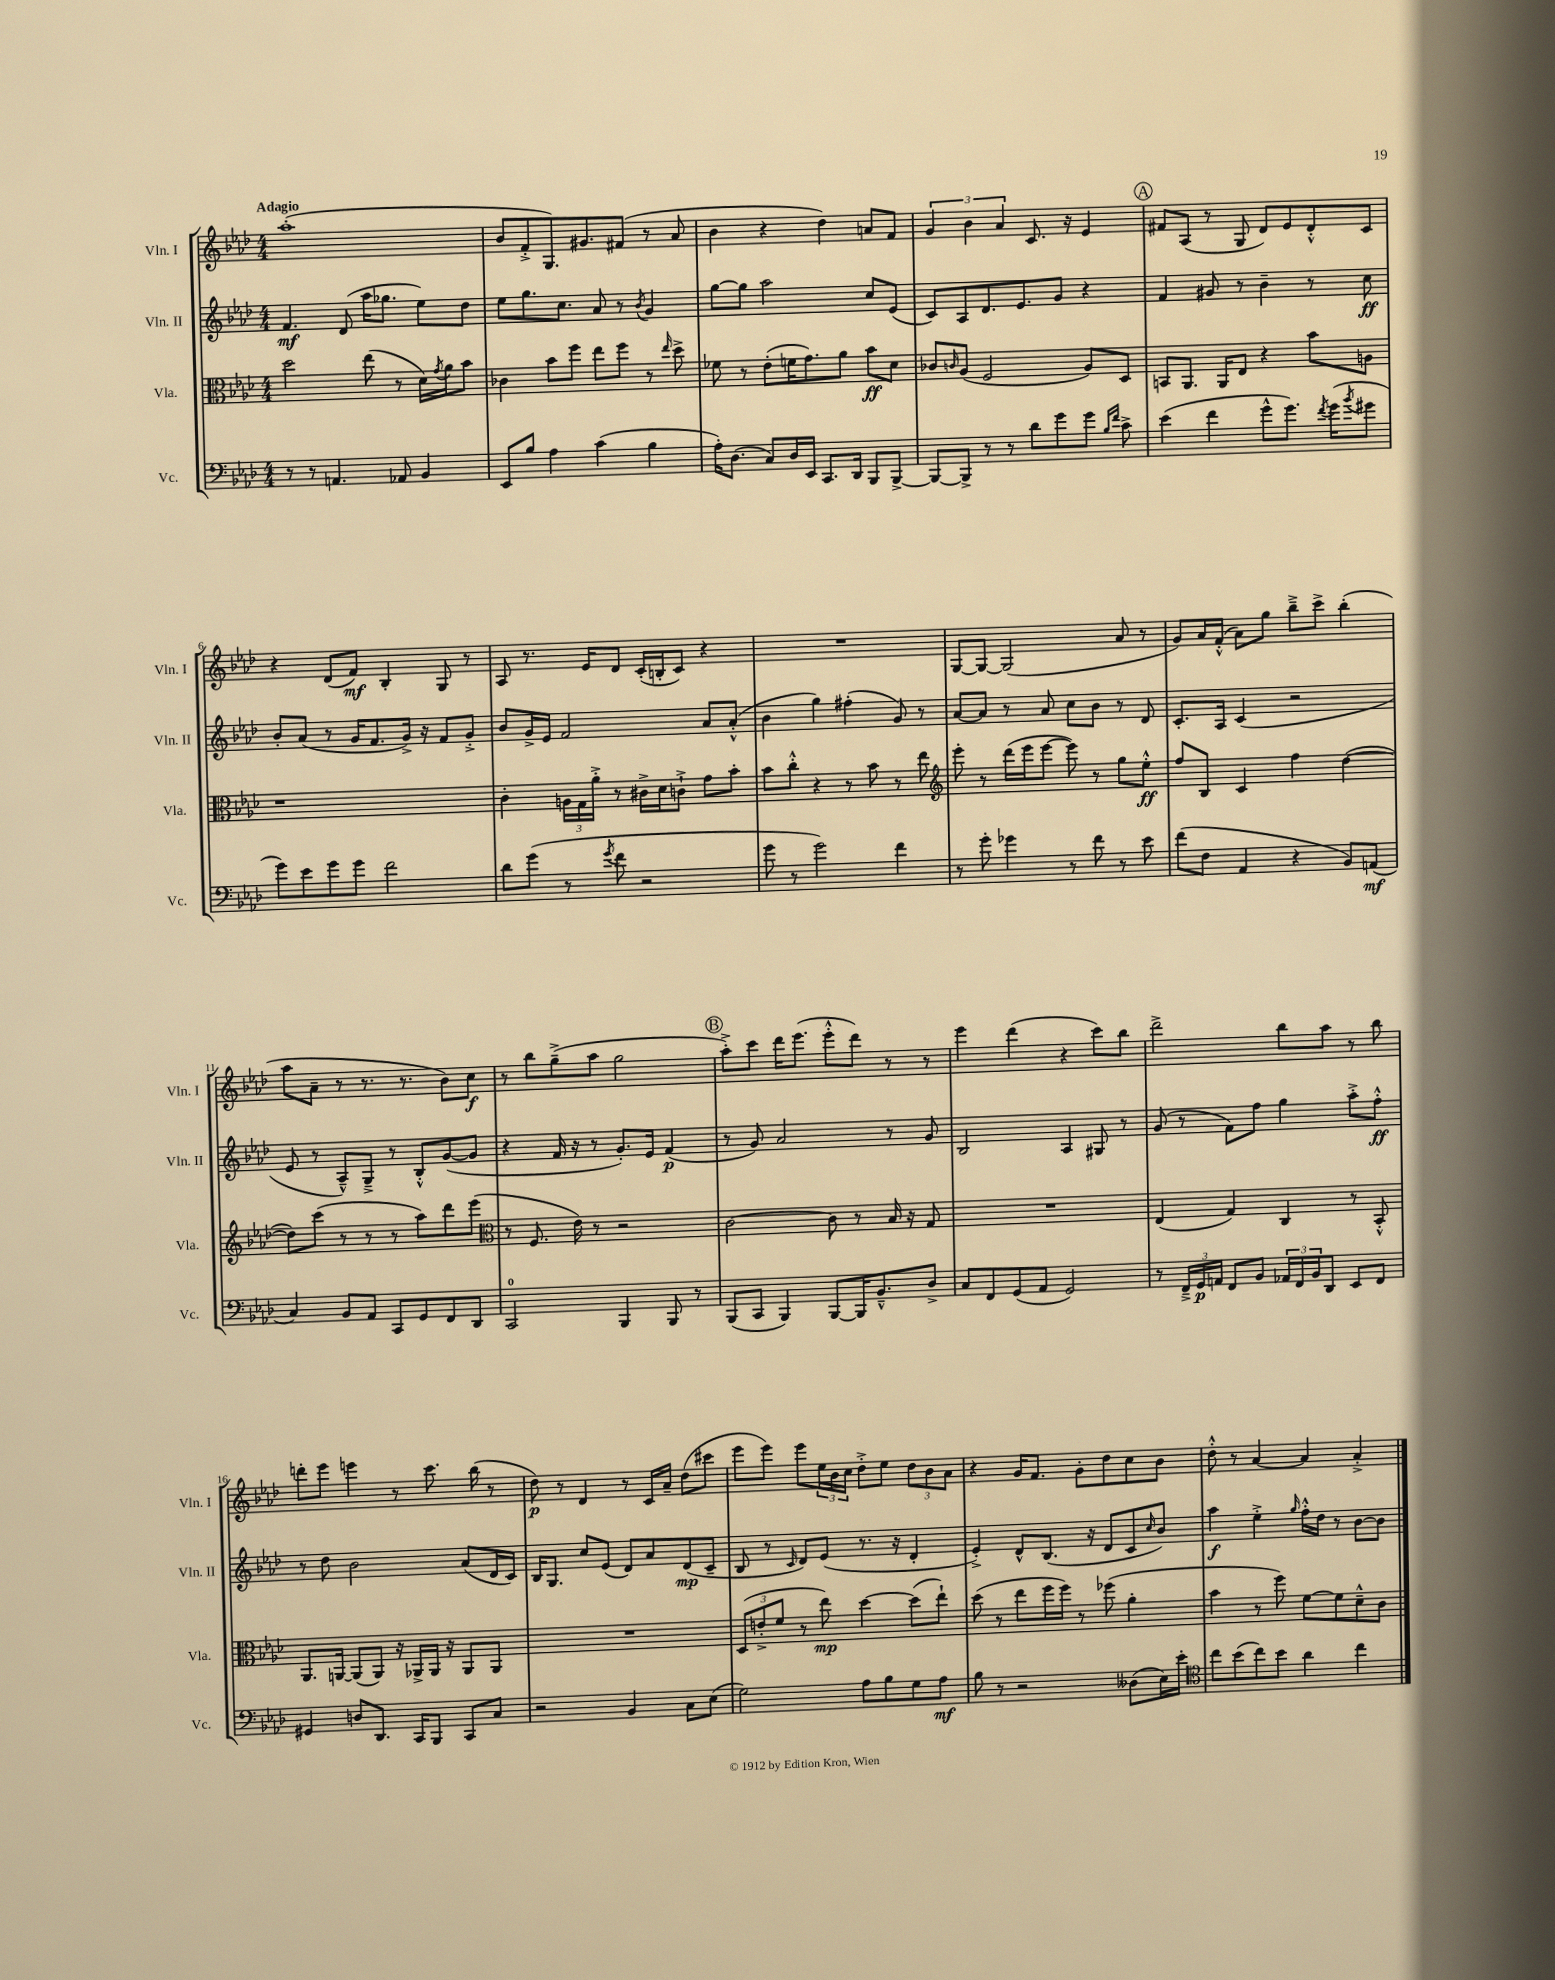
<<
\new StaffGroup <<
\new Staff = "s0" \with { instrumentName = "Vln. I" shortInstrumentName = "Vln. I" } {
    \clef treble \key aes \major \numericTimeSignature \time 4/4 \tempo "Adagio"
    aes''1-.( |
    bes'8 f'8-.-> g8.) gis'8. fis'8( r8 aes'8 |
    bes'4 r4 des''4) a'8 f'8 |
    \tuplet 3/2 { g'4 bes'4 aes'4 } c'8. r16 ees'4 |
    \mark \markup { \circle "A" } fis'8 aes8( r8 g8 des'8) ees'8 des'8-.-^ c'8 |
    r4 des'8( f'8\mf) bes4-. g8 r8 |
    aes8 r8. ees'16 des'8 c'16-.( b16-. c'8) r4 |
    R1 |
    g8~ g8~ g2( aes'8 r8 |
    g'8) aes'16 f'16-.-^( aes'8) g''8 bes''8---> c'''8-> bes''4-.( |
    aes''8 aes'8-- r8 r8. r8. bes'8) c''8\f |
    r8 bes''8 g''8--->( aes''8 g''2 |
    \mark \markup { \circle "B" } aes''8-.->) c'''8 des'''16 ees'''8.( ees'''8-.-^ des'''8) r8 r8 |
    ees'''4 des'''4( r4 c'''8) bes''8 |
    des'''2-> bes''8 aes''8 r8 bes''8 |
    d'''8-. ees'''8 e'''4 r8 c'''8. bes''16( r8 |
    des''8\p) r8 des'4 r8 c'16 aes'16-- des''8( cis'''8 |
    ees'''8 ees'''8) ees'''8 \tuplet 3/2 { ees''16 bes'16 c''16 } des''8-.-> ees''8 \tuplet 3/2 { des''8 bes'8 aes'8 } |
    r4 g'16 f'8. g'8-. des''8 c''8 bes'8 |
    des''8-.-^ r8 aes'4~ aes'4 aes'4-.-> \bar "|." |
}
\new Staff = "s1" \with { instrumentName = "Vln. II" shortInstrumentName = "Vln. II" } {
    \clef treble \key aes \major \numericTimeSignature \time 4/4
    f'4.\mf des'8( aes''16 ges''8. ees''8) des''8 |
    ees''8 g''8. c''8. aes'8 r8 \acciaccatura { bes'8 } g'4 |
    g''8~ g''8 aes''2 c''8 ees'8( |
    c'8) aes8 des'8. ees'8. g'8 r4 |
    \mark \markup { \circle "A" } f'4 gis'8 r8 bes'4-- r8 c''8\ff |
    bes'8-. aes'8( r8 g'16 f'8. g'16->) r16 f'8 g'8-.-> |
    bes'8 g'16-> ees'16 f'2 aes'8 aes'8-.-^( |
    bes'4 g''4) fis''4-.( g'8) r8 |
    aes'8~ aes'8 r8 aes'8 c''8 bes'8 r8 des'8 |
    c'8.-. aes16 c'4( r2 |
    ees'8 r8 aes8---^) g8---> r8 bes8-.-^ g'8~( g'8 |
    r4 f'16 r16 r8 g'8.-.) ees'16 f'4\p( |
    \mark \markup { \circle "B" } r8 g'8) aes'2 r8 g'8 |
    bes2 aes4 gis8 r8 |
    g'8( r8 f'8) f''8 g''4 aes''8-.-> f''8-.-^\ff |
    r8 des''8 bes'2 aes'8( des'16 c'16) |
    bes16 g8. c''8 ees'8( des'8) aes'8 des'8\mp( c'8-- |
    bes8 r8 \grace { c'16 } des'8) ees'8( r8. r16 des'4-. |
    ees'4-.->) des'8-^ bes8.( r16 des'8 c'8 \grace { c''16 } bes'8) |
    aes''4\f ees''4-.-> \grace { g''16 } f''16-.-^ des''16 r8 bes'8~ bes'8 \bar "|." |
}
\new Staff = "s2" \with { instrumentName = "Vla." shortInstrumentName = "Vla." } {
    \clef alto \key aes \major \numericTimeSignature \time 4/4
    des''2 ees''8( r8 des'16) \acciaccatura { g'8 } aes'16 bes'8 |
    ces'4 bes'8 f''8 ees''8 f''8 r8 \grace { ees''16 } des''8-> |
    fes'8 r8 ees'8-.( f'16 g'8.) aes'8 bes'8\ff des'8 |
    ces'8 \grace { c'16 } aes8( f2 aes8) des8 |
    \mark \markup { \circle "A" } b,8 aes,8. aes,16 ees8 r4 bes'8 a8 |
    r1 |
    c'4-. \tuplet 3/2 { a16 g16 aes'16-.-> } r8 cis'16-> des'16 c'8-!-> g'8 bes'8-. |
    bes'8 c''8-.-^ r4 r8 bes'8 r8 ees''8 |
    \clef treble ees'''8-. r8 des'''16( ees'''16 ees'''8~ ees'''8) r8 g''8 ees''8-.-^\ff |
    f''8 bes8 c'4 f''4 des''4~( |
    des''8) c'''8( r8 r8 r8 aes''8) des'''8 ees'''8( |
    \clef alto r8 f8. ees'16) r8 r2 |
    \mark \markup { \circle "B" } c'2~ c'8 r8 bes16 r16 g8 |
    R1 |
    ees4( g4) c4 r8 bes,8-.-^ |
    aes,8. a,16~ a,8( a,8) r16 aes,16-> aes,16 r16 aes,8 aes,8 |
    R1 |
    \tuplet 3/2 { des8( e'8-.-> f'8 } r8 ees''8\mp) des''4~ des''8( ees''8-!) |
    des''8( r8 ees''8 f''16 f''16) r8 fes''8( aes'4-. |
    bes'4 r8 f''8) f'8~ f'8 des'8---^ c'8 \bar "|." |
}
\new Staff = "s3" \with { instrumentName = "Vc." shortInstrumentName = "Vc." } {
    \clef bass \key aes \major \numericTimeSignature \time 4/4
    r8 r8 a,4. aes,8 bes,4 |
    ees,8 bes8 aes4 c'4( bes4 |
    aes16-.) des8.( c8) des16 ees,16 c,8. des,16 bes,,8 bes,,8~-> |
    bes,,8~ bes,,8-> r8 r8 des'8 g'8 g'8 \grace { bes16 f'16 } c'8-> |
    \mark \markup { \circle "A" } ees'4( f'4 g'8-^ g'8.) \acciaccatura { f'8 } g'16( \acciaccatura { bes'8 } gis'8 |
    g'8) ees'8 g'8 g'8 f'2 |
    des'8 g'8( r8 \acciaccatura { g'8 } f'8 r2 |
    g'8 r8 g'2) f'4 |
    r8 g'8-. ges'4 r8 f'8 r8 ees'8 |
    f'8( f8 aes,4 r4 bes,8) a,8\mf( |
    c4) bes,8 aes,8 c,8 g,8 f,8 des,8 |
    c,2-0 bes,,4 bes,,8 r8 |
    \mark \markup { \circle "B" } bes,,8( c,8 bes,,4) bes,,8~ bes,,16 bes,8.---^ des8-> |
    c8 f,8 g,8( aes,8 g,2) |
    r8 \tuplet 3/2 { f,16---> g,16\p a,16 } f,8 bes,8 \tuplet 3/2 { aes,16 f,16 bes,16 } des,8 ees,8 f,8 |
    gis,4 d8 des,8. c,16 bes,,8 c,8 c8 |
    r2 bes,4 c8 ees8( |
    g2) aes8 bes8 g8 aes8\mf |
    bes8 r8 r2 deses8( ees16) ees'16-. |
    \clef tenor c''8 bes'8( c''8) bes'8 aes'4 c''4 \bar "|." |
}
>>
>>
